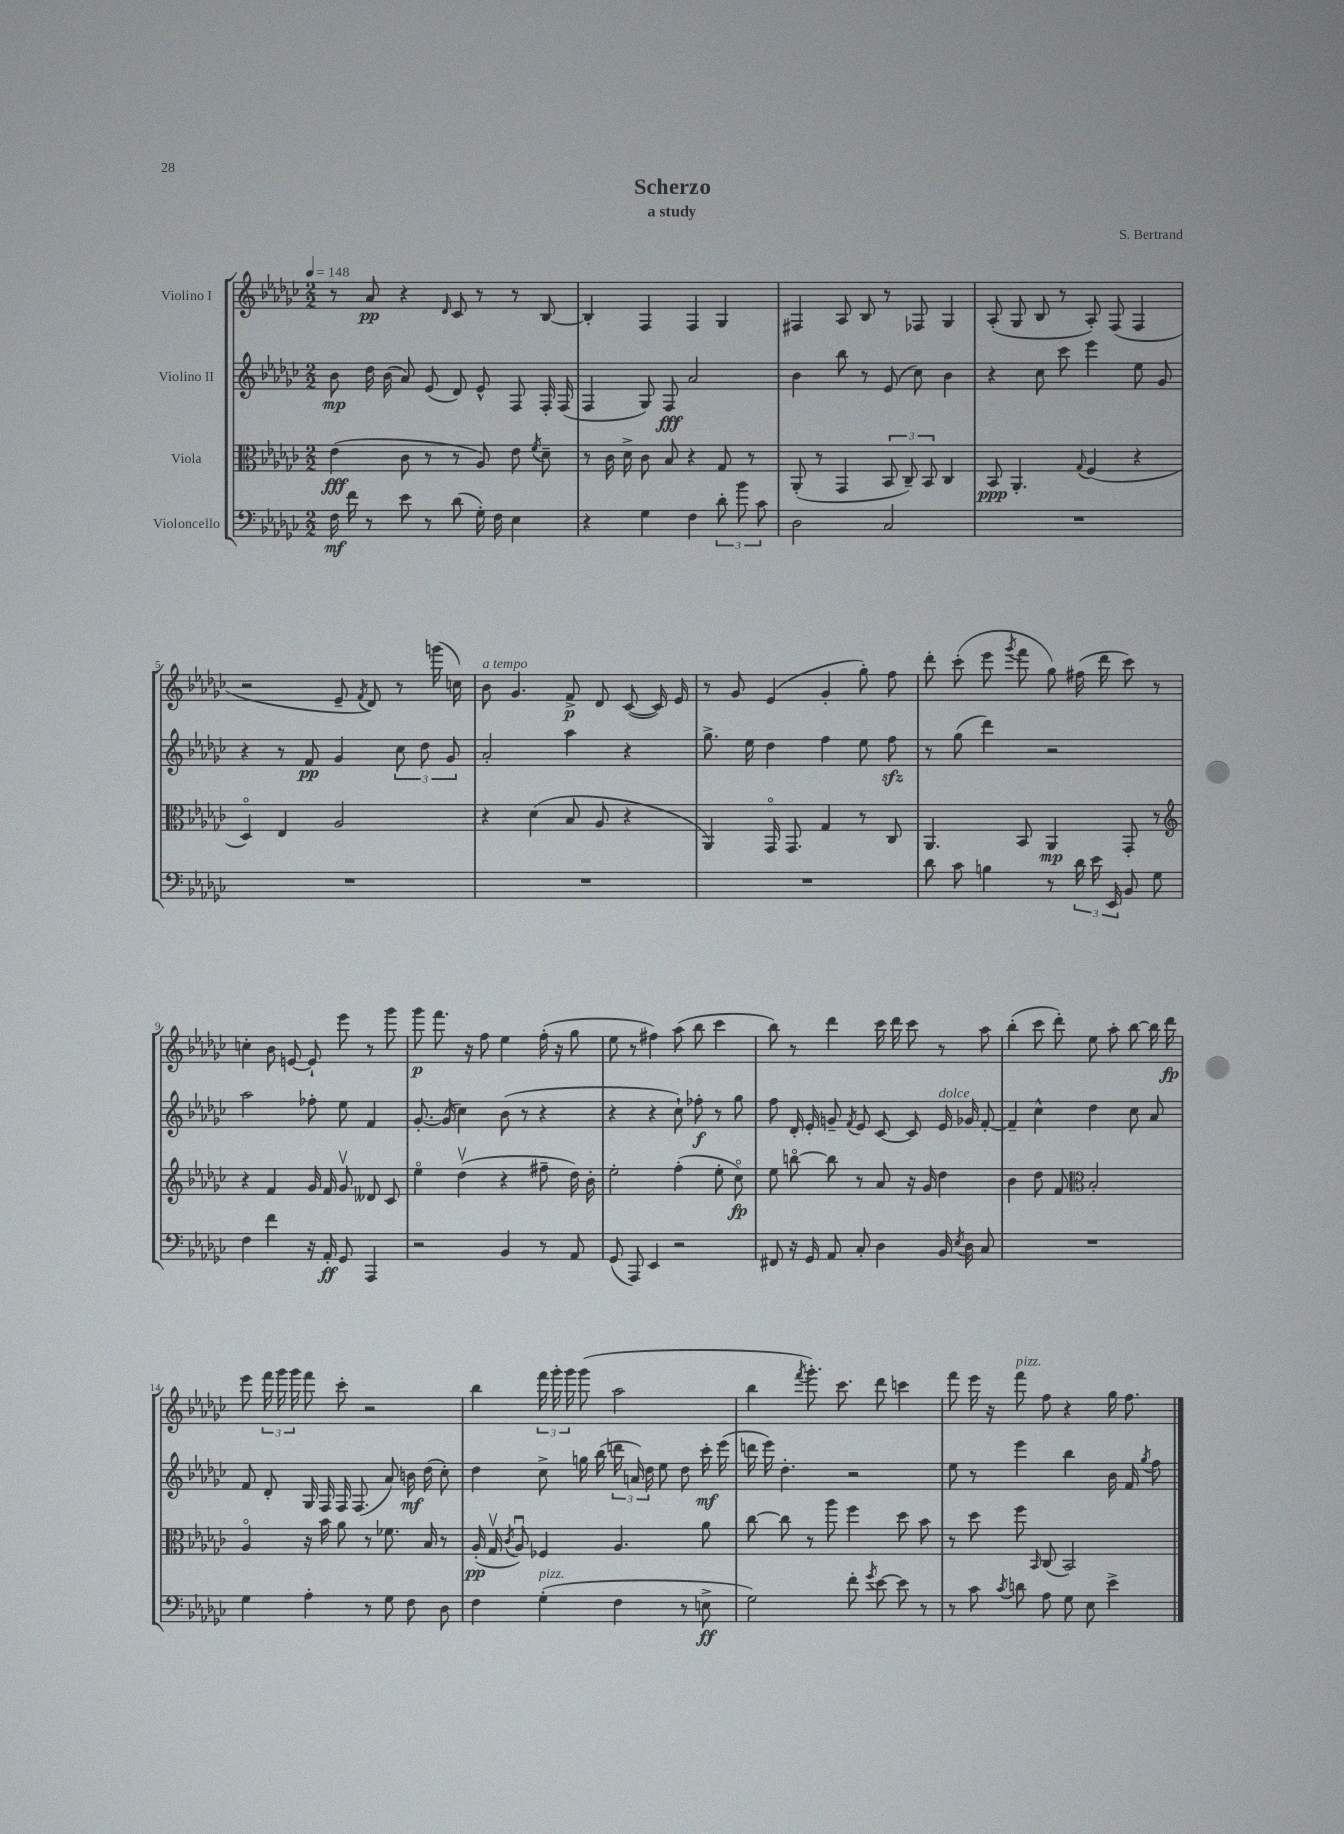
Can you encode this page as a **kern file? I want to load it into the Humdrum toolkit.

**kern	**dynam	**kern	**dynam	**kern	**dynam	**kern	**dynam
*part4	*part4	*part3	*part3	*part2	*part2	*part1	*part1
*staff4	*staff4	*staff3	*staff3	*staff2	*staff2	*staff1	*staff1
*I"Violoncello	*	*I"Viola	*	*I"Violino II	*	*I"Violino I	*
*clefF4	*	*clefC3	*	*clefG2	*	*clefG2	*
*k[b-e-a-d-g-c-]	*	*k[b-e-a-d-g-c-]	*	*k[b-e-a-d-g-c-]	*	*k[b-e-a-d-g-c-]	*
*M2/2	*	*M2/2	*	*M2/2	*	*M2/2	*
*MM148	*	*MM148	*	*MM148	*	*MM148	*
=1	=1	=1	=1	=1	=1	=1	=1
16F\	mf	(4e-\	fff	8b-\	mp	8r	.
16f\	.	.	.	.	.	.	.
8r	.	.	.	16dd-\	.	8a-/	pp
.	.	.	.	(16b-\	.	.	.
8e-\	.	8c-\	.	8a-/)	.	4r	.
8r	.	8r	.	(8e-/	.	.	.
.	.	.	.	.	.	16qqd-/	.
(8d-\	.	8r	.	8d-/)	.	8c-/	.
16G-'\)	.	8A-/)	.	8e-^^/	.	8r	.
16F\	.	.	.	.	.	.	.
4E-\	.	8e-\	.	8F/	.	8r	.
.	.	8qf/	.	.	.	.	.
.	.	8d-~\	.	16F'/	.	[8B-/	.
.	.	.	.	(16F/	.	.	.
=2	=2	=2	=2	=2	=2	=2	=2
4r	.	8r	.	4F/	.	4B-'/]	.
.	.	16c-\	.	.	.	.	.
.	.	16d-^\	.	.	.	.	.
4G-\	.	8c-\	.	8G-/)	.	4F/	.
.	.	8B-/	.	8F/	fff	.	.
4F\	.	4r	.	2a-/	.	4F/	.
12d-'\	.	8G-/	.	.	.	4G-/	.
12b-\	.	.	.	.	.	.	.
.	.	8r	.	.	.	.	.
12c-\	.	.	.	.	.	.	.
=3	=3	=3	=3	=3	=3	=3	=3
2D-\	.	(8AA-'/	.	4b-\	.	4F#X/	.
.	.	8r	.	.	.	.	.
.	.	4GG-/	.	8bb-\	.	8A-/	.
.	.	.	.	8r	.	8B-/	.
2C-/	.	12BB-/	.	(8e-/	.	8r	.
.	.	12C-~/)	.	.	.	.	.
.	.	.	.	8cc-\)	.	8F-X/	.
.	.	12BB-/	.	.	.	.	.
.	.	4C-/	.	4b-\	.	4G-/	.
=4	=4	=4	=4	=4	=4	=4	=4
1r	.	8BB-/	ppp	4r	.	(8A-'/	.
.	.	4.AA-'/	.	.	.	8G-/	.
.	.	.	.	8cc-\	.	8B-/	.
.	.	.	.	8ccc-\	.	8r	.
.	.	8qqG-/	.	.	.	.	.
.	.	(4F/	.	4eee-\	.	8A-'/)	.
.	.	.	.	.	.	(8F/	.
.	.	4r	.	8ee-\	.	4F/	.
.	.	.	.	8g-/	.	.	.
!!LO:LB:g=z
=5	=5	=5	=5	=5	=5	=5	=5
1r	.	4D-/)	.	4r	.	2r	.
.	.	4E-/	.	8r	.	.	.
.	.	.	.	8f/	pp	.	.
.	.	2A-/	.	4g-/	.	8e-~/	.
.	.	.	.	.	.	8qf/	.
.	.	.	.	.	.	8d-/)	.
.	.	.	.	12cc-\	.	8r	.
.	.	.	.	12dd-\	.	.	.
.	.	.	.	.	.	(16gggn\	.
.	.	.	.	12g-/	.	.	.
.	.	.	.	.	.	16ccn\)	.
=6	=6	=6	=6	=6	=6	=6	=6
!	!	!	!	!	!	!LO:TX:a:i:t=a tempo	!
1r	.	4r	.	2a-'/	.	8b-\	.
.	.	.	.	.	.	4.g-/	.
.	.	(4d-\	.	.	.	.	.
.	.	8B-/	.	4aa-\	.	8f^/	p
.	.	8A-/	.	.	.	8d-/	.
.	.	4r	.	4r	.	([8c-/	.
.	.	.	.	.	.	16c-/])	.
.	.	.	.	.	.	16e-/	.
=7	=7	=7	=7	=7	=7	=7	=7
1r	.	4AA-/)	.	8.gg-^\	.	8r	.
.	.	.	.	.	.	8g-/	.
.	.	.	.	16ee-\	.	.	.
.	.	16GG-/	.	4dd-\	.	(4e-/	.
.	.	8.GG-/	.	.	.	.	.
.	.	4G-/	.	4ff\	.	4g-'/	.
.	.	8r	.	8ee-\	.	8gg-'\)	.
.	.	8C-/	.	8ffzz\	.	8ff\	.
=8	=8	=8	=8	=8	=8	=8	=8
8d-\	.	4.AA-/	.	8r	.	8ddd-'\	.
8c-\	.	.	.	(8gg-\	.	(8ccc-'\	.
4Bn\	.	.	.	4ddd-\)	.	8eee-\	.
.	.	.	.	.	.	8qggg-/	.
.	.	8BB-/	.	.	.	8fff\	.
8r	.	4AA-/	mp	2r	.	8gg-\)	.
24d-\	.	.	.	.	.	(16ff#X\	.
24e-\	.	.	.	.	.	.	.
.	.	.	.	.	.	16ddd-\	.
24EE-/	.	.	.	.	.	.	.
8BB-/	.	8GG-'/	.	.	.	8ccc-\)	.
8G-\	.	8r	.	.	.	8r	.
!!LO:LB:g=z
=9	=9	=9	=9	=9	=9	=9	=9
*	*	*clefG2	*	*	*	*	*
4F\	.	4r	.	2aa-\	.	4ccn'\	.
4f\	.	4f/	.	.	.	8b-\	.
.	.	.	.	.	.	[8en/	.
16r	.	16g-/	.	8ff-X'\	.	8e`/]	.
16AA-'/	ff	16f/	.	.	.	.	.
8GG-/	.	8g-v/	.	8ee-\	.	8eee-\	.
4AAA-/	.	8d--X/	.	4f/	.	8r	.
.	.	8c-/	.	.	.	8ggg-\	.
=10	=10	=10	=10	=10	=10	=10	=10
2r	.	4ee-\	.	[8.g-'/	.	8ggg-\	p
.	.	.	.	.	.	8.fff\	.
.	.	.	.	(16g-/]	.	.	.
.	.	(4dd-v\	.	4cc-\)	.	.	.
.	.	.	.	.	.	16r	.
.	.	.	.	.	.	8ff\	.
4BB-/	.	4r	.	(8b-\	.	4ee-\	.
.	.	.	.	8r	.	.	.
8r	.	8ff#X~\	.	4r	.	(16ff'\	.
.	.	.	.	.	.	16r	.
8AA-/	.	16dd-\)	.	.	.	8gg-\	.
.	.	16b-'\	.	.	.	.	.
=11	=11	=11	=11	=11	=11	=11	=11
(8GG-/	.	2ee-'\	.	4r	.	8ee-\	.
8AAA-/)	.	.	.	.	.	8r	.
4EE-/	.	.	.	4r	.	4ff#X\)	.
2r	.	(4ff'\	.	8cc-`\)	.	(8aa-\	.
.	.	.	.	8ff-X'\	f	8bb-\	.
.	.	8ee-'\	.	8r	.	4ccc-\	.
.	.	8cc-\)	fp	8gg-\	.	.	.
=12	=12	=12	=12	=12	=12	=12	=12
8FF#X/	.	8ee-\	.	8ff\	.	8bb-\)	.
16r	.	[8bbn\	.	16d-'/	.	8r	.
16GG-/	.	.	.	16e-'/	.	.	.
8AA-/	.	8bb\]	.	8gn~/	.	4ddd-\	.
.	.	.	.	8qf/	.	.	.
8C-'/	.	8r	.	8e-/	.	.	.
4D-\	.	8a-/	.	[8c-/	.	16ccc-\	.
.	.	.	.	.	.	16ddd-\	.
.	.	16r	.	8c-/]	.	8ccc-\	.
.	.	16g-/	.	.	.	.	.
!	!	!	!	!LO:TX:a:i:t=dolce	!	!	!
16BB-/	.	4dd-\	.	16e-/	.	8r	.
8qE-/	.	.	.	.	.	.	.
16D-\	.	.	.	16g-X/	.	.	.
8C-/	.	.	.	[8f'/	.	8aa-\	.
=13	=13	=13	=13	=13	=13	=13	=13
1r	.	4b-\	.	4f~/]	.	(4bb-'\	.
.	.	8dd-\	.	4cc-^^\	.	8ccc-\	.
.	.	8f/	.	.	.	8ddd-'\)	.
*	*	*clefC3	*	*	*	*	*
.	.	2B-'/	.	4dd-\	.	8ee-\	.
.	.	.	.	.	.	8aa-'\	.
.	.	.	.	8cc-\	.	[8bb-\	.
.	.	.	.	8a-/	.	16bb-\]	.
.	.	.	.	.	.	16ddd-\	fp
!!LO:LB:g=z
=14	=14	=14	=14	=14	=14	=14	=14
4G-\	.	4A-/	.	8f/	.	8eee-\	.
.	.	.	.	8d-'/	.	24fff\	.
.	.	.	.	.	.	24ggg-\	.
.	.	.	.	.	.	24ggg-\	.
4A-'\	.	16r	.	16G-/	.	8fff\	.
.	.	16b-\	.	16F/	.	.	.
.	.	8a-\	.	16F/	.	8ccc-'\	.
.	.	.	.	(8.F/	.	.	.
8r	.	8r	.	.	.	2r	.
8G-\	.	8.f-X\	.	8a-/)	.	.	.
8F\	.	.	.	16bn\	mf	.	.
.	.	16B-/	.	(16dd-\	.	.	.
8D-\	.	8r	.	8cc-'\)	.	.	.
=15	=15	=15	=15	=15	=15	=15	=15
4F\	.	(16A-'/	pp	4dd-\	.	4bb-\	.
.	.	16G-v/	.	.	.	.	.
.	.	8qc-/	.	.	.	.	.
.	.	8A-u/)	.	.	.	.	.
!LO:TX:a:i:t=pizz.	!	!	!	!	!	!	!
(4G-'\	.	4F-X/	.	8cc-^\	.	24fff\	.
.	.	.	.	.	.	24ggg-'\	.
.	.	.	.	.	.	24ggg-\	.
.	.	.	.	16ggn\	.	(8ggg-\	.
.	.	.	.	(16bb-\	.	.	.
4F\	.	4.A-/	.	24dddn\	.	2aa-\	.
.	.	.	.	24an/)	.	.	.
.	.	.	.	24dd-\	.	.	.
.	.	.	.	8ee-\	.	.	.
8r	.	.	.	8dd-\	.	.	.
8En^\	ff	8a-\	.	16ccc-'\	mf	.	.
.	.	.	.	(16eee-\	.	.	.
=16	=16	=16	=16	=16	=16	=16	=16
2G-\)	.	[8cc-\	.	16dddn\	.	4bb-\	.
.	.	.	.	16eee-\)	.	.	.
.	.	8cc-\]	.	4.dd-'\	.	.	.
.	.	.	.	.	.	8qfff/	.
.	.	8r	.	.	.	8.ggg-'\)	.
.	.	8aa-\	.	.	.	.	.
.	.	.	.	.	.	8.ccc-\	.
8f'\	.	4ff\	.	2r	.	.	.
8qg-/	.	.	.	.	.	.	.
[8e-\	.	.	.	.	.	8ddd-\	.
8e-\]	.	8dd-\	.	.	.	4cccn\	.
8r	.	8b-\	.	.	.	.	.
=17	=17	=17	=17	=17	=17	=17	=17
8r	.	8r	.	8ee-\	.	8fff\	.
8c-\	.	8dd-\	.	8r	.	16eee-\	.
.	.	.	.	.	.	16r	.
8qc-/	.	.	.	.	.	.	.
!	!	!	!	!	!	!LO:TX:a:i:t=pizz.	!
8dn\	.	8ff\	.	4eee-\	.	8fff\	.
.	.	16qqBB-/	.	.	.	.	.
8A-\	.	(8C-/	.	.	.	8ff\	.
8G-\	.	2BB-/)	.	4bb-\	.	4r	.
8E-\	.	.	.	.	.	.	.
4e-^\	.	.	.	16b-\	.	16gg-\	.
.	.	.	.	16f/	.	8.ff\	.
.	.	.	.	8qgg-/	.	.	.
.	.	.	.	8ff\	.	.	.
==	==	==	==	==	==	==	==
*-	*-	*-	*-	*-	*-	*-	*-
